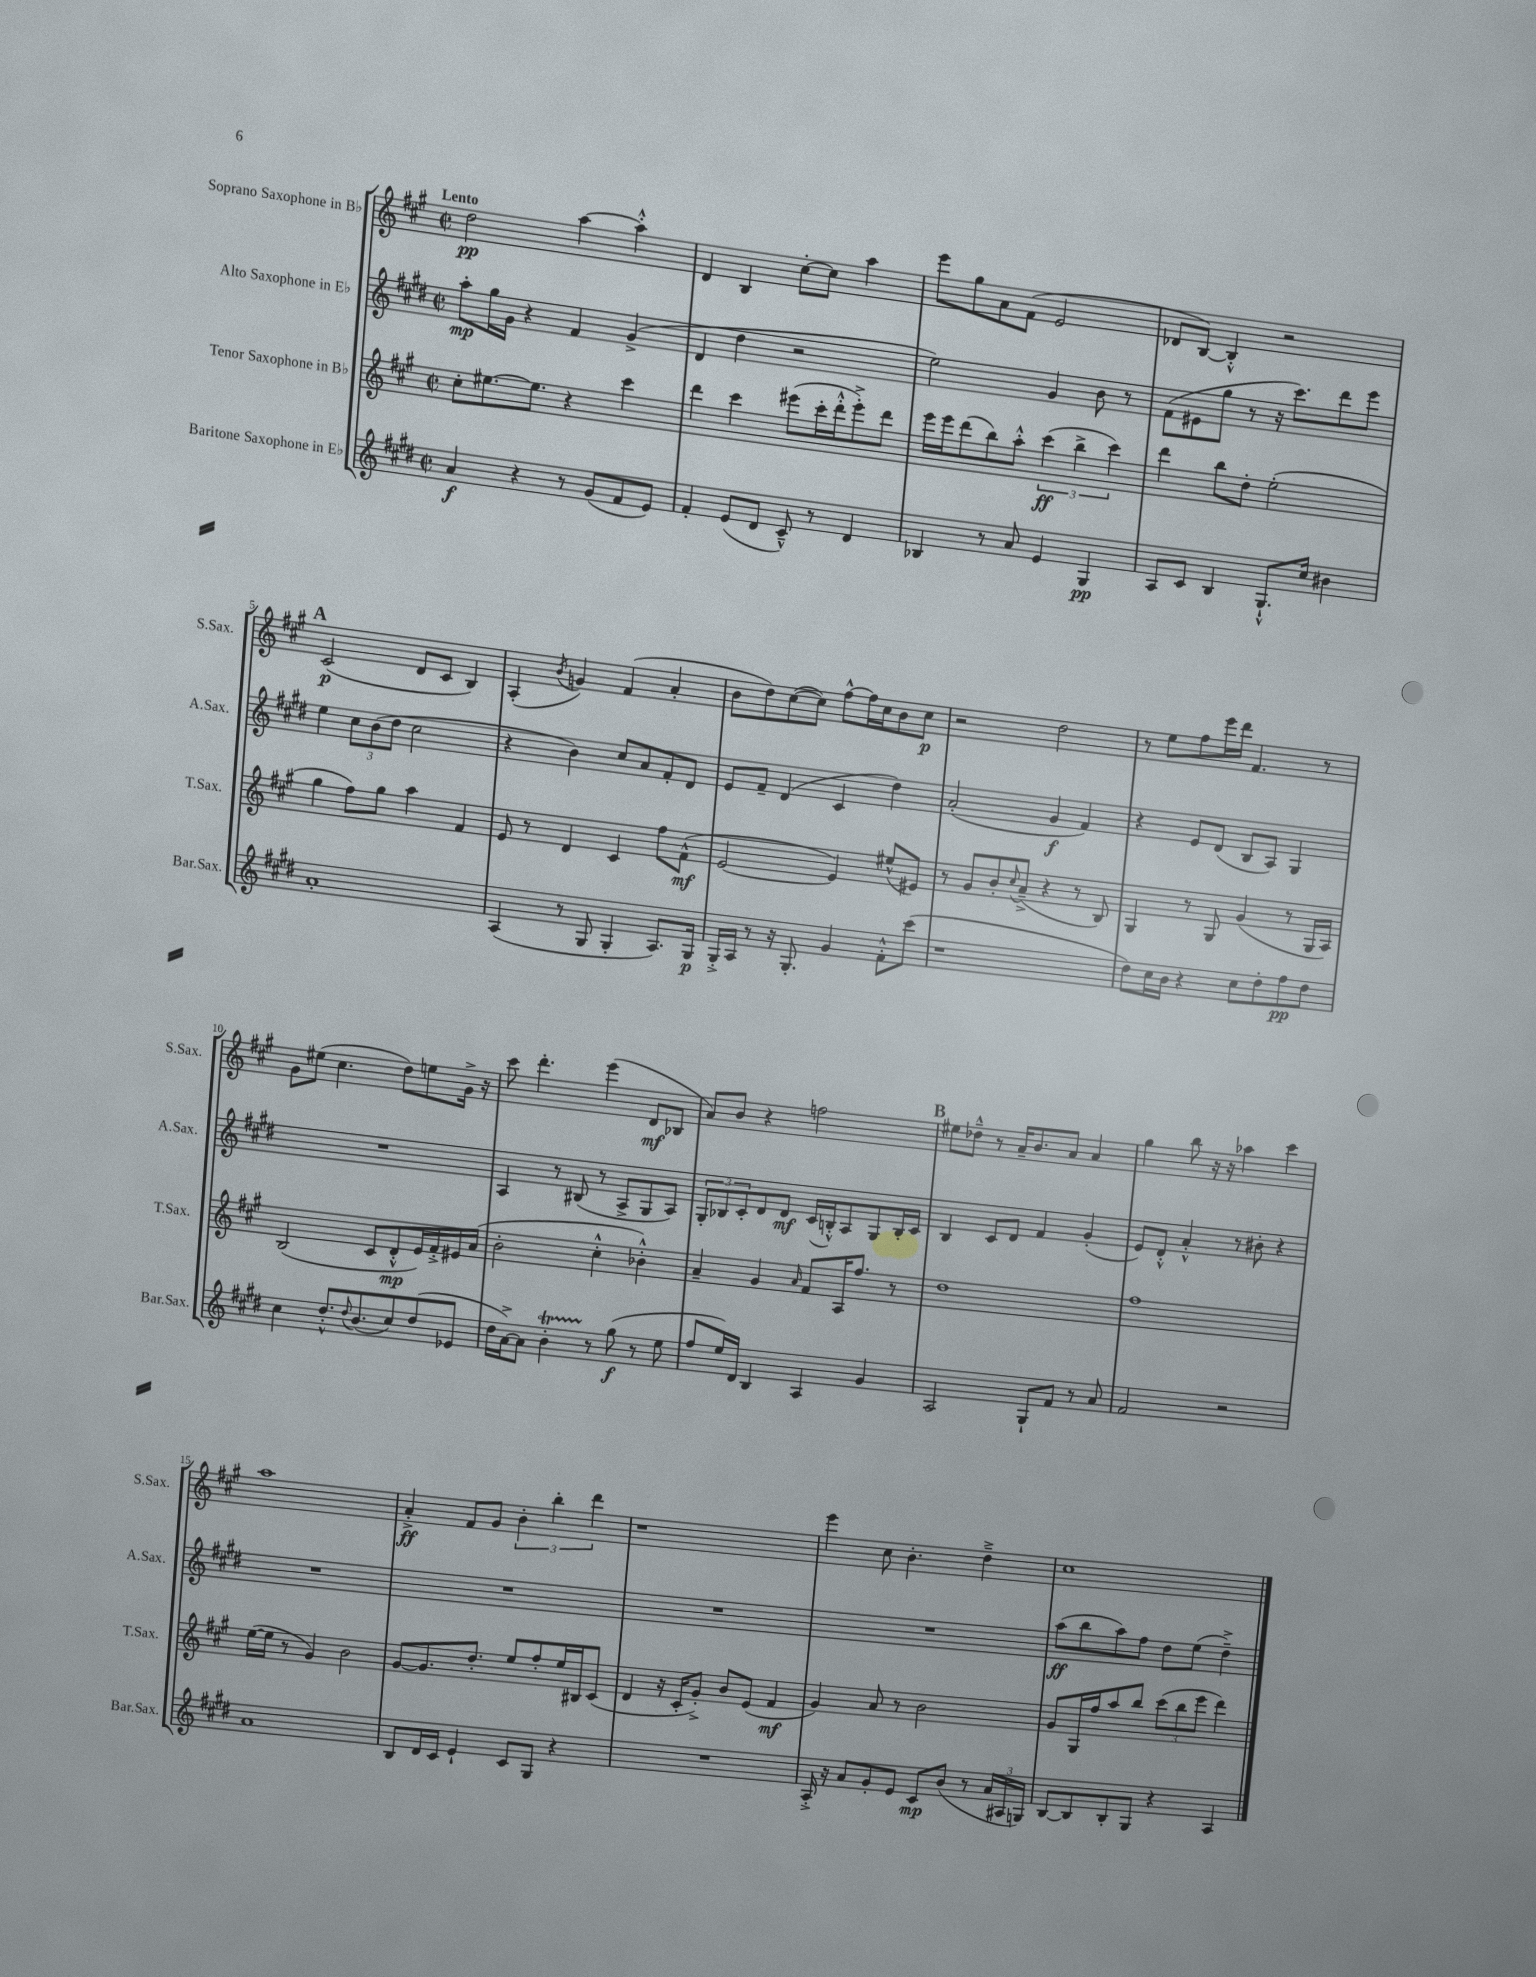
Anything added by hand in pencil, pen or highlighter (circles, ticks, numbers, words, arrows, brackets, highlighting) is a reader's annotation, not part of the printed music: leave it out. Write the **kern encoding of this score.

**kern	**kern	**kern	**kern
*staff4	*staff3	*staff2	*staff1
*clefG2	*clefG2	*clefG2	*clefG2
*k[f#c#g#d#]	*k[f#c#g#]	*k[f#c#g#d#]	*k[f#c#g#]
*M2/2	*M2/2	*M2/2	*M2/2
*met(c|)	*met(c|)	*met(c|)	*met(c|)
4a/	8cc#'\L	8aa'\L	2dd\
.	[8.ee#\	16gg#\L	.
.	.	16g#\JJ	.
4r	.	4r	.
.	8.ee#\]J	.	.
8r	4r	4f#/	[4aa\
(8g#/L	.	.	.
8f#/	4ccc#\	(4g#^/	4aa'^^\]
8e/J)	.	.	.
=	=	=	=
4f#'/	4ddd\	4d#/	4d/
(8e/L	4ccc#\	4dd#\	4B/
8d#/J	.	.	.
8c#~^^/)	(8eee#\L	2r	[8cc#'\L
8r	16ccc#'\L	.	8cc#\]J
.	16ddd'^^\J	.	.
4d#/	8eee#'^\)	.	4aa\
.	8ddd\J	.	.
=	=	=	=
4B-/	16eee\LL	2ee\)	8eee\L
.	16eee\J	.	.
.	(8ddd\	.	8gg#\
8r	8bb\)	.	8a\
8a/	8aa'^^\J	.	(8f#\J
4e/	(6ccc#\	4g#/	2e/
.	6bb^\	.	.
4G#/	.	8b\	.
.	6ccc#\)	.	.
.	.	8r	.
=	=	=	=
8A/L	4ddd\	(8f#\L	8d-/L
8c#/J	.	8e#\	[8B/J)
4B/	8bb\L	8gg#\J	4B'^^/]
.	8dd'\J	8r	.
8.G#`^^/L	(2ee'\	16r	2r
.	.	8.ccc#\L)	.
16cc#/Jk	.	.	.
4b#\	.	8ddd#\	.
.	.	8eee\J	.
=	=	=	=
1a'	4gg#\	4ee\	(2c#/
.	8ff#\L)	12cc#\L	.
.	.	(12b\	.
.	8gg#\J	.	.
.	.	12dd#\J	.
.	4aa\	2cc#\	8d/L
.	.	.	8c#/J
.	4f#/	.	4B/)
=	=	=	=
(4A/	8e/	4r	(4A'/
.	8r	.	.
.	.	.	8qb/
8r	4d/	4b\)	4g/)
8G#/	.	.	.
4G#'/	4c#/	8cc#/L	(4f#/
.	.	8a/	.
8.A/L)	8ff#\L	8f#'/	4a'/
.	(8f#^^\J	8d#/J	.
16G#/Jk	.	.	.
=	=	=	=
16G#'^/LL	[2e/	8e/L	8b\L
16A/JJ	.	.	.
8r	.	8f#~/J	8dd\)
16r	.	(4d#/	([8cc#\
8.G#'/	.	.	.
.	.	.	8cc#\]J)
4g#/	4e/])	4c#/	[8ff#^^\L
.	.	.	16ff#\]L
.	.	.	16cc#\J
8f#'^^\L	(8ee#^^/L	4dd#\)	8b\
(8ccc#\J	8e#/J)	.	8cc#\J
=	=	=	=
1r	8r	(2a'/	2r
.	8g#/L	.	.
.	8b'/	.	.
.	8qqcc#/	.	.
.	(8a~^/J	.	.
.	4r	4g#/	2dd\
.	8r	4f#/)	.
.	8B/)	.	.
=	=	=	=
8dd#\L)	4G#/	4r	8r
16cc#\L	.	.	8ee\L
16b\JJ	.	.	.
4r	8r	8e/L	8ff#\
.	8G#/	(8d#/J	16eee\L
.	.	.	16ddd\JJ
8cc#\L	(4g#/	8B/L	4.f#/
8dd#'\	.	8A/J)	.
8ff#\	8r	4G#/	.
8dd#\J	16G#/LL	.	8r
.	16A/JJ)	.	.
=	=	=	=
4cc#\	(2B/	1r	8g#\L
.	.	.	(8ee#\J
8.dd#'^^/L	.	.	4.cc#\
8qqdd#/	.	.	.
(8.b/	.	.	.
.	8c#/L	.	.
8cc#/)	8d'^^/	.	8dd\L)
(8dd#/	16e/L)	.	8ee\
.	16f#'^/	.	.
8e-/J	16e#/	.	16g#^\Jk
.	(16a/JJ	.	16r
=	=	=	=
16dd#\LL	2b'\	4A/	8ccc#\
[16a^\J)	.	.	.
8a\]J	.	.	4.ddd'\
4b'\	.	8r	.
.	.	(8B#/	.
8r	4cc#'^^\	8r	(4eee\
(8gg#\	.	8A^/L	.
8r	4b-'^^\)	8G#/	8d/L
8ee\	.	8A/J)	8B-/J
=	=	=	=
8ff#/L	4a~/	12G#'/L	8a/L)
.	.	12B-/	.
16ee/L)	.	.	8b/J
.	.	12c#'/	.
16d#/JJ	.	.	.
4B/	4g#/	8d#/	4r
.	.	8d#/J	.
.	16qqa/	.	.
4A/	8f#/L	(16c#/LL	2ff\
.	.	16B'^^/J)	.
.	16A/K	8A/	.
.	8.ff#/J	.	.
4g#/	.	8G#/	.
.	8r	16B'/L	.
.	.	16c#/JJ	.
=	=	=	=
2A/	1dd	4B/	8ee#\L
.	.	.	8dd-~^^\J
.	.	8c#/L	8r
.	.	8d#/J	16a~/LK
.	.	.	8.b/
8G#`/L	.	4f#/	.
8f#/J	.	.	8a/J
8r	.	(4g#'/	4a/
8a/	.	.	.
=	=	=	=
2f#/	1ff#	8e/L)	4gg#\
.	.	8d#'^^/J	.
.	.	4a'^^/	8bb\
.	.	.	16r
.	.	.	16r
2r	.	8r	4aa-\
.	.	8b#'\	.
.	.	4r	4ccc#\
=	=	=	=
1a	([16ee\LL	1r	1aa
.	16ee\]JJ	.	.
.	8r	.	.
.	4g#/)	.	.
.	2b\	.	.
=	=	=	=
8B/L	[8g#/L	1r	4a'^/
16d#/L	8.g#/]	.	.
16c#/JJ	.	.	.
4e`/	.	.	8f#/L
.	8.dd'/J	.	.
.	.	.	8g#/J
8c#/L	8ee/L	.	6b'\
8G#/J	8ff#'/	.	.
.	.	.	6bb'\
4r	16ee/L	.	.
.	16B#/J	.	.
.	.	.	6ddd\
.	(8c#/J	.	.
=	=	=	=
1r	4d/	1r	1r
.	16r	.	.
.	16c#'/LK	.	.
.	8g#'^/J)	.	.
.	8b/L	.	.
.	(8e/J	.	.
.	4f#/	.	.
=	=	=	=
16A'^/	4g#/)	1r	4eee\
16r	.	.	.
8a/L	.	.	.
8g#'/	8a/	.	8cc#\
8e/J	8r	.	4.b'\
8c#/L	2b\	.	.
(8b/J	.	.	.
8r	.	.	4dd~^\
24a/LL	.	.	.
24A#/	.	.	.
24G/JJ)	.	.	.
=	=	=	=
[8B/L	8g#/L	(8aa\L	1cc#
8B/]	16G#/L	8bb\	.
.	16ff#/J	.	.
8B'/	8aa/	8aa\)	.
8G#/J	8bb/J	8ff#\J	.
4r	(12ccc#\L	8dd#\L	.
.	12bb\	.	.
.	.	(8ee\J	.
.	12eee\J	.	.
4A/	4ddd\)	4dd#~^\)	.
==	==	==	==
*-	*-	*-	*-
